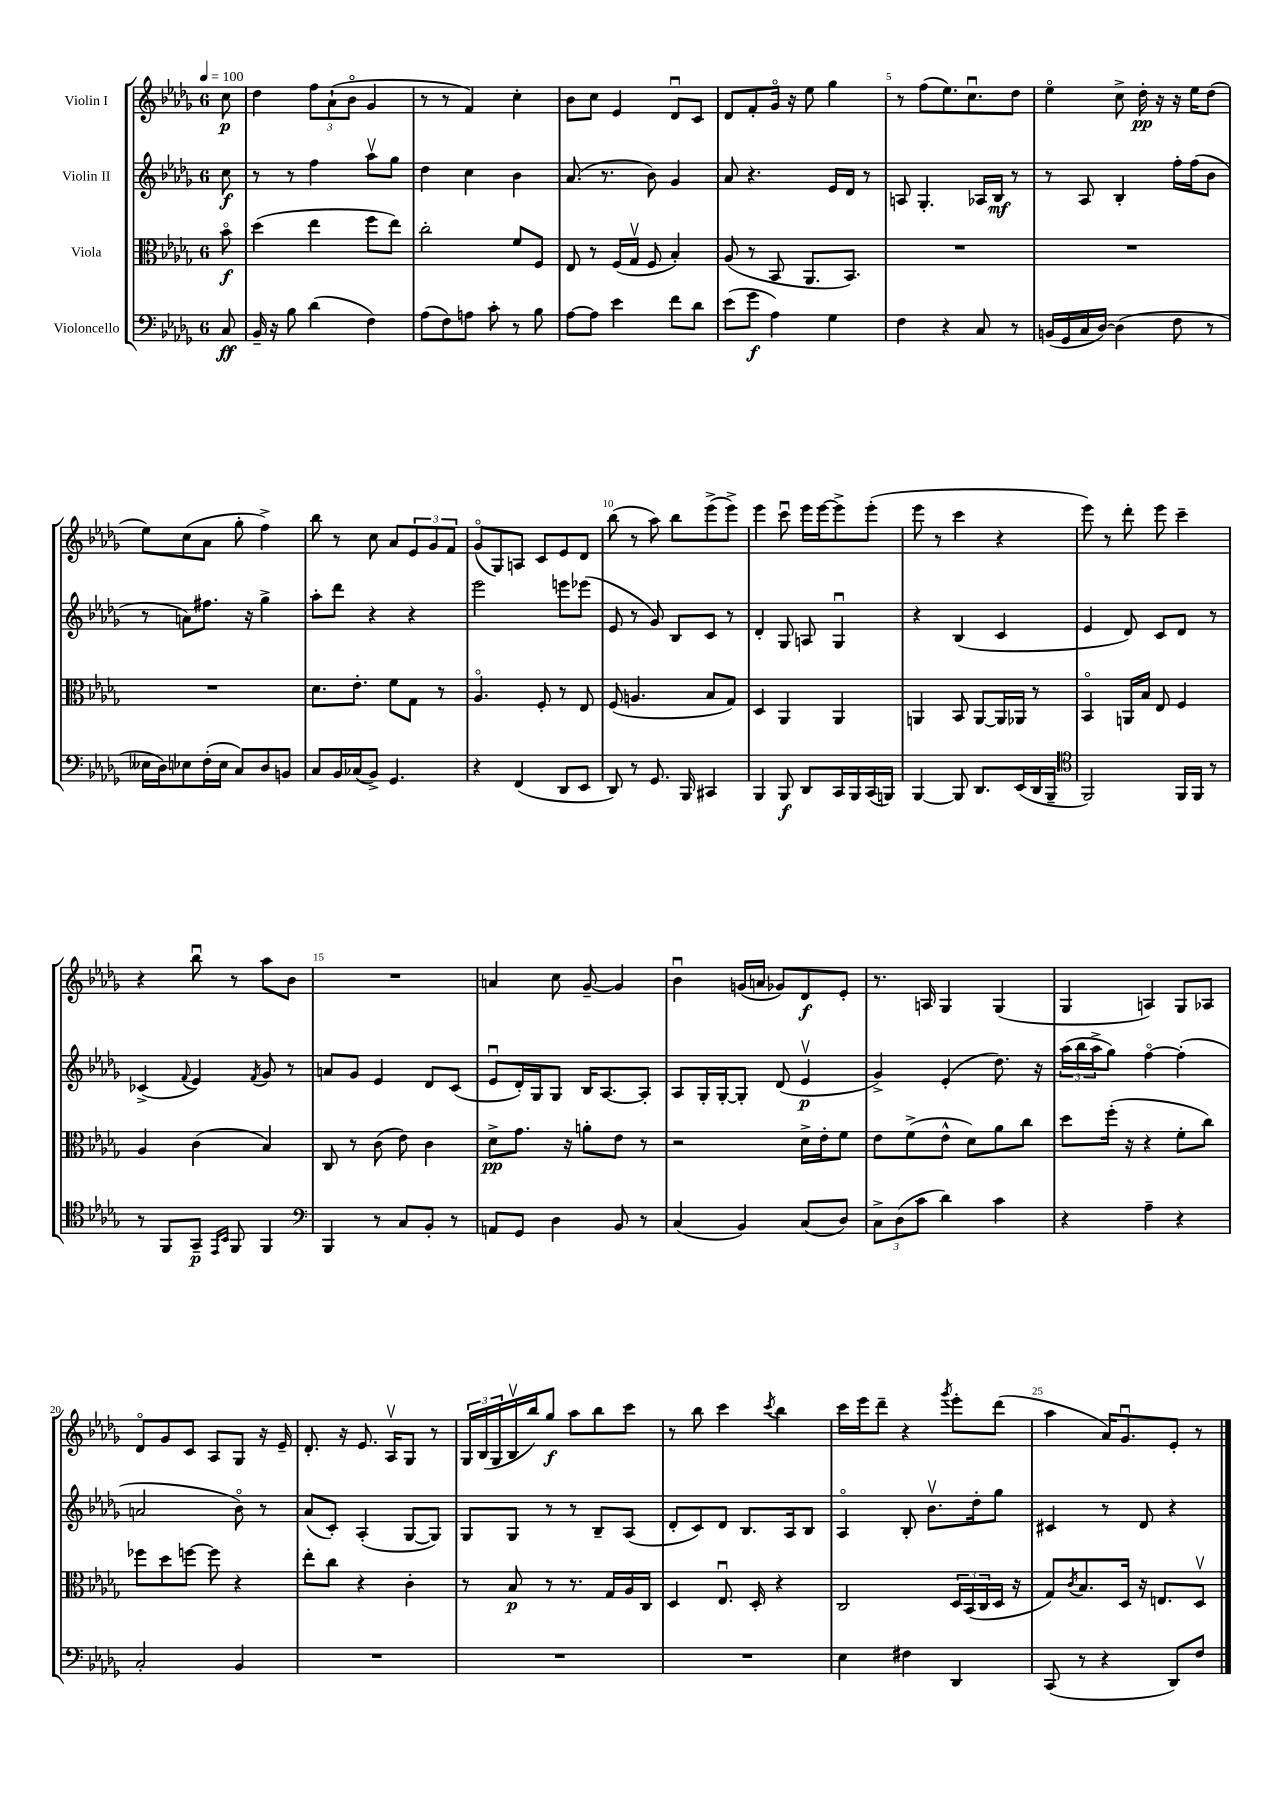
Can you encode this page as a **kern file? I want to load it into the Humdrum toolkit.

**kern	**kern	**kern	**kern
*staff4	*staff3	*staff2	*staff1
*clefF4	*clefC3	*clefG2	*clefG2
*k[b-e-a-d-g-]	*k[b-e-a-d-g-]	*k[b-e-a-d-g-]	*k[b-e-a-d-g-]
*M6/8	*M6/8	*M6/8	*M6/8
*MM100	*MM100	*MM100	*MM100
8C	8b-o	8cc	8cc
=	=	=	=
16BB-~	(4dd-	8r	4dd-
16r	.	.	.
8B-	.	8r	.
(4d-	4ee-	4ff	12ff
.	.	.	(12a-`
.	.	.	12b-o
4F)	8ff	8aa-v	4g-
.	8ee-)	8gg-	.
=	=	=	=
(8A-	2cc'	4dd-	8r
8F)	.	.	8r
8A	.	4cc	4f)
8c'	.	.	.
8r	8f	4b-	4cc'
8B-	8F	.	.
=	=	=	=
[8A-	8E-	(8.a-	8b-
8A-]	8r	.	8cc
.	.	8.r	.
4e-	(16F	.	4e-
.	16G-v	.	.
.	8F	8b-)	.
8f	4B-')	4g-	8d-u
8d-	.	.	8c
=	=	=	=
(8e-	(8A-	8a-	8d-
8g-	8r	4.r	8f'
4A-)	8BB-	.	16g-o
.	.	.	16r
.	8.AA-	.	8ee-
4G-	.	16e-	4gg-
.	8.BB-)	16d-	.
.	.	8r	.
=	=	=	=
4F	2.r	8A	8r
.	.	4.G-'	(8ff
4r	.	.	8.ee-)
.	.	.	8.ccu
8C	.	16A-	.
.	.	16B-	.
8r	.	8r	8dd-
=	=	=	=
(16BB	2.r	8r	4ee-o
16GG-	.	.	.
16C	.	8A-	.
[16D-)	.	.	.
(4D-]	.	4B-'	8cc^
.	.	.	16dd-'
.	.	.	16r
8F	.	16ff'	16r
.	.	(16ff	16ee-
8r	.	8b-	(8dd-
=	=	=	=
16E--	2.r	8r	8ee-)
16D-)	.	.	.
8E-	.	8a)	(8cc
(16F'	.	8.ff#	8a-
16E-	.	.	.
8C)	.	.	8gg-'
.	.	16r	.
8D-	.	4gg-^	4ff^)
8BB	.	.	.
=	=	=	=
8C	8.d-	8aa-'	8bb-
16BB-	.	8ddd-	8r
(16C-	8.e-'	.	.
8BB-^)	.	4r	8cc
4.GG-	8f	.	8a-
.	8G-	4r	12e-
.	.	.	12g-
.	8r	.	.
.	.	.	12f
=	=	=	=
4r	4.A-o	2eee-	(8g-o
.	.	.	8G-)
(4FF	.	.	8A
.	8F'	.	8c
8DD-	8r	8eee	8e-
8EE-	8E-	(8eee-	8d-
=	=	=	=
8DD-)	(8F	8e-	(8bb-
8r	4.A	8r	8r
8.GG-	.	8g-)	8aa-)
.	.	8B-	8bb-
16BBB-	.	.	.
4CC#	8B-	8c	(8eee-^
.	8G-)	8r	8eee-^)
=	=	=	=
4BBB-	4D-	4d-'	4eee-
8BBB-	4AA-	8G-	8cccu
8DD-	.	8A	16eee-
.	.	.	[16eee-
16CC	4AA-	4G-u	8eee-^]
16BBB-	.	.	.
(16CC	.	.	(8eee-'
16BBB)	.	.	.
=	=	=	=
[4BBB-	4AA	4r	8eee-
.	.	.	8r
8BBB-]	8BB-	(4B-	4ccc
8.DD-	[8AA	.	.
.	16AA]	4c	4r
(16EE-	16AA-	.	.
16DD-	8r	.	.
16BBB-~	.	.	.
=	=	=	=
*clefC4	*	*	*
2FF)	4BB-o	4e-	8eee-)
.	.	.	8r
.	16AA	8d-)	8ddd-'
.	16B-	.	.
.	8E-	8c	8eee-
16FF	4F	8d-	4ccc~
16FF	.	.	.
8r	.	8r	.
=	=	=	=
8r	4A-	(4c-^	4r
8FF	.	.	.
.	.	8qqf	.
8GG-~	(4c	4e-)	8bb-u
16qqEE-	.	.	.
16qqBB-	.	.	.
8FF	.	.	8r
.	.	8qf	.
4FF	4B-)	8g-	8aa-
.	.	8r	8b-
=	=	=	=
*clefF4	*	*	*
4BBB-	8C	8a	2.r
.	8r	8g-	.
8r	(8c	4e-	.
8C	8e-)	.	.
8BB-'	4c	8d-	.
8r	.	(8c	.
=	=	=	=
8AA	8d-^	8e-u	4a
8GG-	8.g-	16d-')	.
.	.	16G-	.
4D-	.	8G-	8cc
.	16r	.	.
.	8a'	16B-	[8g-~
.	.	[8.A-	.
8BB-	8e-	.	4g-]
8r	8r	8A-']	.
=	=	=	=
(4C	2r	8A-	4b-u
.	.	16G-'	.
.	.	[16G-'	.
4BB-)	.	8G-']	(16g
.	.	.	16a
.	.	(8d-	8g-)
(8C	16d-^	4e-v	8d-
.	16e-'	.	.
8D-)	8f	.	8e-'
=	=	=	=
12C^	8e-	4g-^)	8.r
(12D-	.	.	.
.	(8f^	.	.
12c	.	.	.
.	.	.	16A
4d-)	8e-^^	(4e-'	4G-
.	8d-)	.	.
4c	8a-	8.dd-)	(4G-
.	8cc	.	.
.	.	16r	.
=	=	=	=
4r	8dd-	(24aa-	4G-
.	.	24bb-	.
.	.	24aa-^	.
.	(16ff'	8gg-)	.
.	16r	.	.
4A-~	4r	[4ffo	4A)
4r	8f'	(4ff']	8G-
.	8cc)	.	8A-
=	=	=	=
2C'	8ff-	2a	8d-o
.	8dd-	.	8g-
.	[8ff	.	8c
.	8ff]	.	8A-
4BB-	4r	8b-o)	8G-
.	.	8r	16r
.	.	.	16e-~
=	=	=	=
2.r	8ee-'	(8a-	8.d-'
.	8cc	8c')	.
.	.	.	16r
.	4r	(4A-'	8.e-
.	.	.	16A-v
.	4c'	[8G-	8G-
.	.	8G-])	8r
=	=	=	=
2.r	8r	8G-	24G-
.	.	.	(24B-
.	.	.	24G-
.	8B-	8G-	16B-v
.	.	.	16bb-)
.	8r	8r	8gg-
.	8.r	8r	8aa-
.	.	8B-~	8bb-
.	16G-	.	.
.	16A-	(8A-	8ccc
.	16C	.	.
=	=	=	=
2.r	4D-	8d-'	8r
.	.	8c)	8bb-
.	8.E-u	8d-	4ccc
.	.	8.B-	.
.	16D-'	.	.
.	.	.	8qccc
.	4r	.	4bb-
.	.	16A-	.
.	.	8B-	.
=	=	=	=
4E-	2C	4A-o	16ccc
.	.	.	16eee-
.	.	.	8ddd-~
4F#	.	8B-'	4r
.	.	8.b-v	.
.	.	.	8qggg-
4DD-	24D-	.	8eee-'
.	(24BB-	.	.
.	.	16dd-'	.
.	24C	.	.
.	16D-	8gg-	(8ddd-
.	16r	.	.
=	=	=	=
(8CC	8G-)	4c#	4aa-
.	8qc	.	.
8r	8.B-	.	.
4r	.	8r	16a-)
.	16D-	.	8.g-u
.	16r	8d-	.
.	8.E	.	.
8DD-)	.	4r	8e-'
8F	8D-v	.	8r
==	==	==	==
*-	*-	*-	*-
